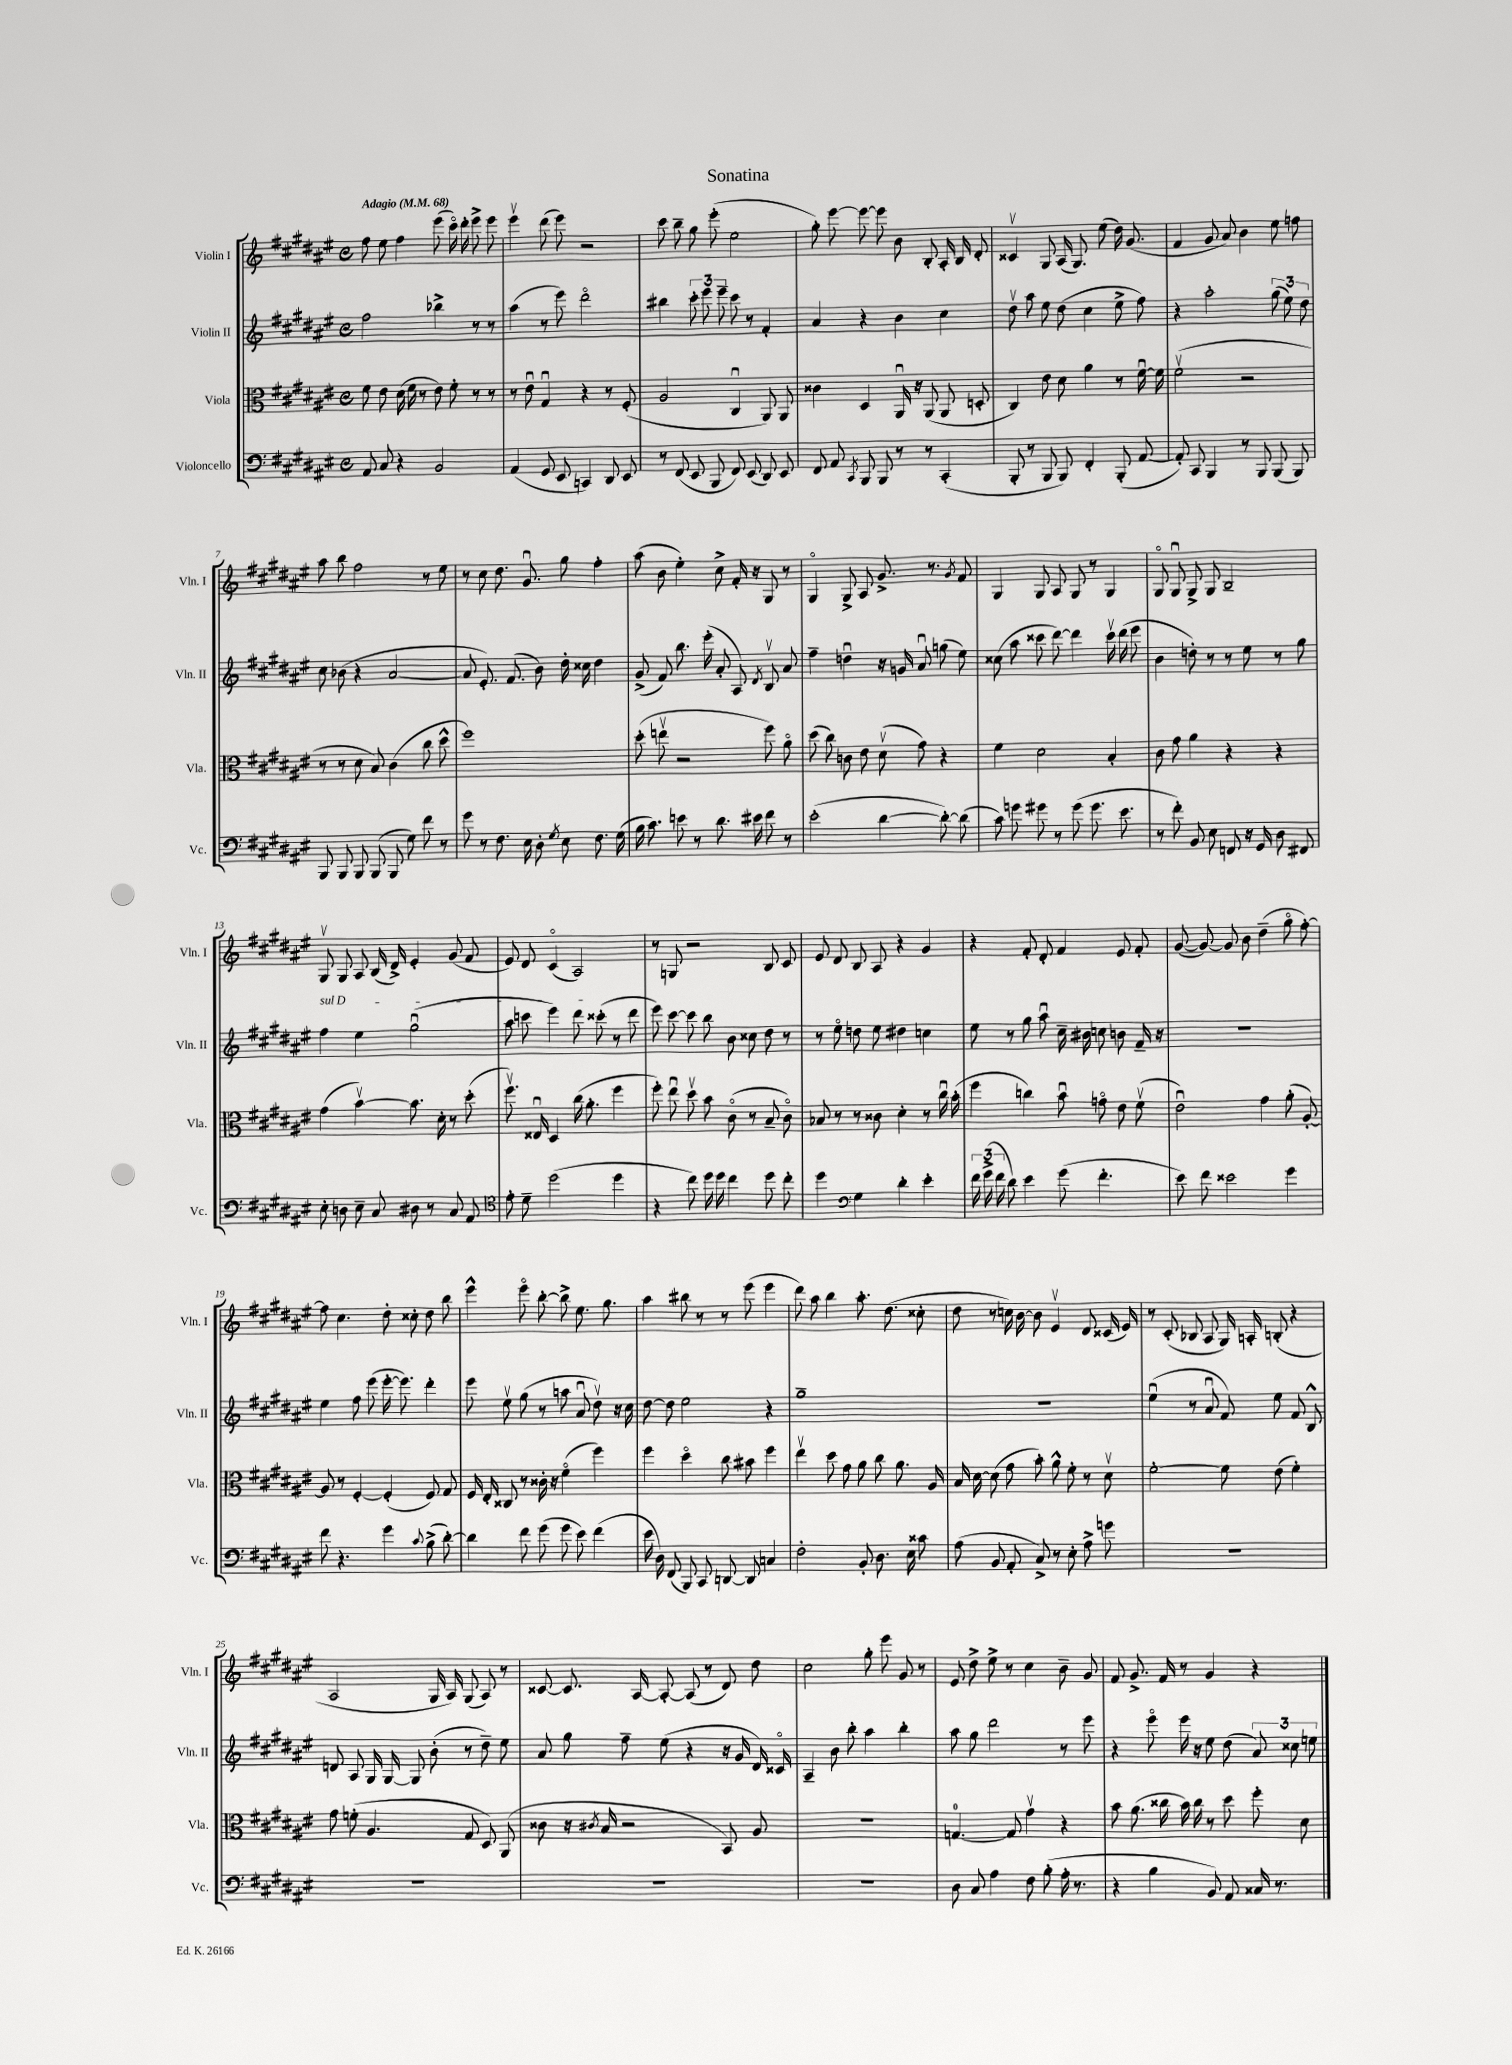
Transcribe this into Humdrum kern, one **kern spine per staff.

**kern	**kern	**kern	**kern
*staff4	*staff3	*staff2	*staff1
*clefF4	*clefC3	*clefG2	*clefG2
*k[f#c#g#d#a#e#]	*k[f#c#g#d#a#e#]	*k[f#c#g#d#a#e#]	*k[f#c#g#d#a#e#]
*M4/4	*M4/4	*M4/4	*M4/4
*met(c)	*met(c)	*met(c)	*met(c)
*MM68	*MM68	*MM68	*MM68
8AA#	8f#	2ff#	8ff#
8C#	8e#	.	8ee#
4r	(16d#	.	4ff#
.	16f#	.	.
.	8r	.	.
2BB	8e#)	4bb-^	(8eee#
.	8f#'	.	16ccc#o)
.	.	.	16ddd#'
.	8r	8r	8eee#^
.	8r	8r	8eee#
=	=	=	=
(4AA#	8r	(4aa#	4eee#v
.	8e#u	.	.
8GG#	4G#u	8r	(8ddd#
8EE#	.	8eee#)	8eee#)
4CC)	4r	2ddd#o	2r
8DD#	8r	.	.
8EE#	(8F#'	.	.
=	=	=	=
8r	2A#	4bb#	8ccc#
(8FF#	.	.	8bb~
8EE#	.	12ccc#'	8gg#
.	.	12eee#	.
8BBB	.	.	(8eee#'
.	.	12eee#~	.
8FF#)	4C#u	8ccc#	2ee#
(8EE#	.	8r	.
8DD#)	8AA#)	4f#'	.
8EE#	8AA#	.	.
=	=	=	=
8FF#	4c##	4a#	8gg#')
8AA#	.	.	[8eee#
8qCC#	.	.	.
8BBB	4D#	4r	8eee#_
8BBB	.	.	8eee#]
8r	16AA#u	4b	8b
.	16r	.	.
8r	(8AA#	.	8B'
(4CC#'	8AA#	4cc#	16A#'
.	.	.	16B
.	8D'	.	8d#'
=	=	=	=
8BBB'	4C#)	8dd#v	4c##v
8r	.	8aa#	.
8BBB	8e#	8ee#	8G#
8BBB)	8d#	(8dd#	(16A#
.	.	.	8.G#)
4FF#'	4a#	4cc#	.
.	.	.	(8ee#
(8BBB'	8r	8ee#^	16dd#)
.	.	.	(8.g#
[8AA#	[16f#u	8ff#)	.
.	16f#]	.	.
=	=	=	=
8AA#'])	(2f#v	4r	4f#
8CC#	.	.	.
4BBB	.	2aa#'	8g#
.	.	.	8a#)
8r	2r	.	4b
8BBB	.	.	.
(8BBB	.	(12gg#	8ee#
.	.	12ee#)	.
8BBB)	.	.	8ff
.	.	12dd#	.
=	=	=	=
8BBB	8r	8cc#	8aa#
8BBB	8r	(8b-	8bb
8BBB	8d#	4r	2ff#
(8BBB	8B)	.	.
8BBB	(4c#	[2a#	.
8G#)	.	.	.
8f#	8cc#	.	8r
8r	8dd#^^	.	8ee#
=	=	=	=
8g#	1ff#)	8a#]	8r
8r	.	8.e#')	8cc#
8.F#	.	.	8.dd#
.	.	(8.f#	.
16E#	.	.	8.g#u
8D#'	.	8b)	.
8qG#	.	.	.
8E#	.	16dd#'	8gg#
.	.	16cc##	.
8.F#	.	4dd#	4ff#'
(16G#	.	.	.
=	=	=	=
16B	(8dd#'	(8g#^	(8aa#
8.c#)	.	.	.
.	8eev	8f#)	8b
8e	2r	8.bb	4ee#')
8r	.	.	.
.	.	(16eee#'	.
8.d#	.	8a#'	8cc#^
.	.	8A#)	16f#'
16e#	.	.	16r
.	.	8qd#	.
8f#	8ff#)	8Bv	8G#
8r	8a#o	8a#	8r
=	=	=	=
(2e#'	(8dd#	4ff#~	4G#o
.	8cc#)	.	.
.	8c	4ddu	8G#^
.	8e#	.	8A#
[4d#	(8d#v	16r	8.g#^
.	.	16g	.
.	8g#)	8a#u	.
.	.	.	8.r
8d#'_)	4r	(8gg	.
.	.	.	8qg#
(8d#]	.	8ee#)	8f#
=	=	=	=
8c#)	4f#	(8cc##	4G#
8g	.	8aa#	.
8g#	2d#	8ccc##	8G#
8r	.	[8ddd#)	8A#
(8g#	.	4ddd#]	8G#
8.g#	.	.	8r
.	4B'	16ccc##v	4G#
8.e#	.	(16ddd#	.
.	.	8eee#	.
=	=	=	=
8r	8c#	4b	8G#o
8f#')	8g#	.	8G#u
8BB	4a#	8dd')	8G#^
8E#	.	8r	8G#
8FF	4r	8r	2B~
16r	.	8ee#	.
16GG#	.	.	.
8D#	4r	8r	.
8FF#	.	8gg#	.
=	=	=	=
8E#'	(4g#	4ff#	8G#v
8D	.	.	8G#
8E#~	[4bv)	4ee#	8A#
8C#	.	.	(16B
.	.	.	16d#^)
8D#	8.b]	(2gg#u	4e#'
8r	.	.	.
.	16d#'	.	.
8C#	8r	.	(8g#
8AA#	(8dd#'	.	8f#
=	=	=	=
*clefC4	*	*	*
8e#'	8.ff#v)	8aa#	8e#)
8d#~	.	8ccc	8d#
.	16E##u	.	.
(2dd#	4D#	4eee#)	(4c#o
.	(16cc#	8ddd#	2A#)
.	8.a#'	.	.
.	.	(8ccc##'	.
4dd#	4ff#	8r	.
.	.	8ddd#	.
=	=	=	=
4r	8ff#')	8eee#)	8r
.	8ee#u	[8ccc#	8G
8cc#)	8dd#v	8ccc#]	2r
16dd#	8b	8bb	.
16dd#	.	.	.
4cc#	(8c#o	8b	.
.	8r	8cc##	.
8dd#	8B~	8dd#	8B
8cc#'	8c#o)	8r	8c#
=	=	=	=
4dd#	8B-	8r	8e#
.	8r	8ee#o	8d#
*clefF4	*	*	*
4G#	8r	8dd	8B
.	8c##	8ee#	8A#
4d#'	4d#'	4dd#	4r
4e#'	8r	4cc	4g#
.	16cc#u	.	.
.	(16b'	.	.
=	=	=	=
24f#	4ff#	8ee#	4r
(24g#^	.	.	.
24f#	.	.	.
8d#)	.	8r	.
4e#	4cc)	8gg#	8f#'
.	.	8aa#u	8d#'
(8g#	8bu	16cc#~	4f#
.	.	16b#	.
4.f#'	8go	8cc	.
.	8e#	8b	8e#
.	(8f#v	16f#~	8f#'
.	.	16r	.
=	=	=	=
8e#)	2e#u)	1r	([8g#
8f#	.	.	8g#_)
2e##	.	.	8g#]
.	.	.	8b
.	4g#	.	(4dd#~
4g#	(8a#'	.	8gg#o
.	[8A#')	.	[8ff#')
=	=	=	=
8f#	8A#]	4ee#	8ff#]
4.r	8r	.	4.cc#
.	[4F#'	8ff#	.
.	.	(8eee#	.
4g#	(4F#']	[16eee#'	8dd#'
.	.	8.eee#])	.
.	.	.	8cc##'
8qqc#	.	.	.
(8B^	8F#)	4ddd#'	8dd#
[8d#')	8G#	.	8bb
=	=	=	=
4d#]	16F#	8eee#	4eee#^^
.	16E#'	.	.
.	8C##	8ee#v	.
8f#	8r	(8gg#	8eee#o
(8g#	16c##'	8r	[8bb'
.	16r	.	.
8g#	(4f#o	8aa	8bb^]
8e#)	.	8a#u	8.ee#
(4f#	4ff#)	8dd#v)	.
.	.	.	8.gg#
.	.	16r	.
.	.	16cc#	.
=	=	=	=
16e#	4ff#	[8dd#	4aa#
16D#)	.	.	.
(8FF#	.	8dd#]	.
8BBB)	4dd#o	2ee#	8bb#
8CC#	.	.	8r
[8DD	8cc#	.	8r
8DD]	8b#	.	(8eee#
4C	4ff#	4r	4eee#
=	=	=	=
2F#'	4ee#v	1gg#~	8ddd#)
.	.	.	8aa#
.	8dd#	.	4bb
.	8g#	.	.
8BB'	8a#	.	8.aa#'
8.D#	8cc#	.	.
.	.	.	(8.dd#
.	8.a#	.	.
16E#	.	.	.
8c##	.	.	8cc##'
.	16A#	.	.
=	=	=	=
(8A#	16B	1r	8dd#
.	[16d#	.	.
8BB	(8d#]	.	8r
8AA#'	8g#	.	16cc)
.	.	.	[16b
8C#^)	8b')	.	8b]
8r	8a#^^	.	4e#v
8E#'	8f#'	.	.
8A#^	8r	.	8d#
8g	8d#v	.	(16c##
.	.	.	16e#)
=	=	=	=
1r	[2f#'	(4ee#u	8r
.	.	.	(8c#'
.	.	8r	8B-
.	.	8a#u	8A#
.	8f#]	8f#)	16G#)
.	.	.	16A'
.	(8e#	8ee#	(8B'
.	4f#')	8f#	4r
.	.	8B^^	.
=	=	=	=
1r	8g#	8d	2A#
.	(8f'	8A#	.
.	4.A#	16G#	.
.	.	[16G#	.
.	.	8G#]	.
.	.	(8b'	16G#
.	.	.	16A#)
.	8G#	8r	(8G#
.	8D#)	8dd#~)	8A#)
.	(8AA#	8ee#	8r
=	=	=	=
1r	8c##	8a#	[8c##
.	16r	8gg#	8.c##]
.	8qc#	.	.
.	16B	.	.
.	2r	8ff#~	.
.	.	.	[16A#
.	.	(8ee#	8A#'_
.	.	4r	(8A#]
.	.	.	8r
.	8BB)	16r	8d#)
.	.	16g#	.
.	8A#	16d#)	8dd#
.	.	16c##o	.
=	=	=	=
1r	1r	4A#~	2cc#
.	.	8b	.
.	.	8bb'	.
.	.	4aa#	8gg#'
.	.	.	8eee#
.	.	4bb'	8g#
.	.	.	8r
=	=	=	=
8D#	[4.G	8aa#	8e#
8C#	.	8gg#	8dd#^
4A#	.	2ddd#	8ee#^
.	8G]	.	8r
8F#	4g#v	.	4cc#
(8B'	.	.	.
16A#'	4r	8r	8b~
8.r	.	.	.
.	.	8eee#	8g#
=	=	=	=
4r	8b	4r	8f#
.	(8.a#	.	8.g#^
4B	.	8eee#o	.
.	16cc##	.	16f#
.	16b)	16eee#	8r
.	16cc##	16r	.
8BB)	8r	8ee#	4g#
8AA#	8dd#	(8dd#	.
16C##	8ff#'	12a#)	4r
8.r	.	.	.
.	.	12cc##	.
.	8d#	.	.
.	.	12ee	.
==	==	==	==
*-	*-	*-	*-
